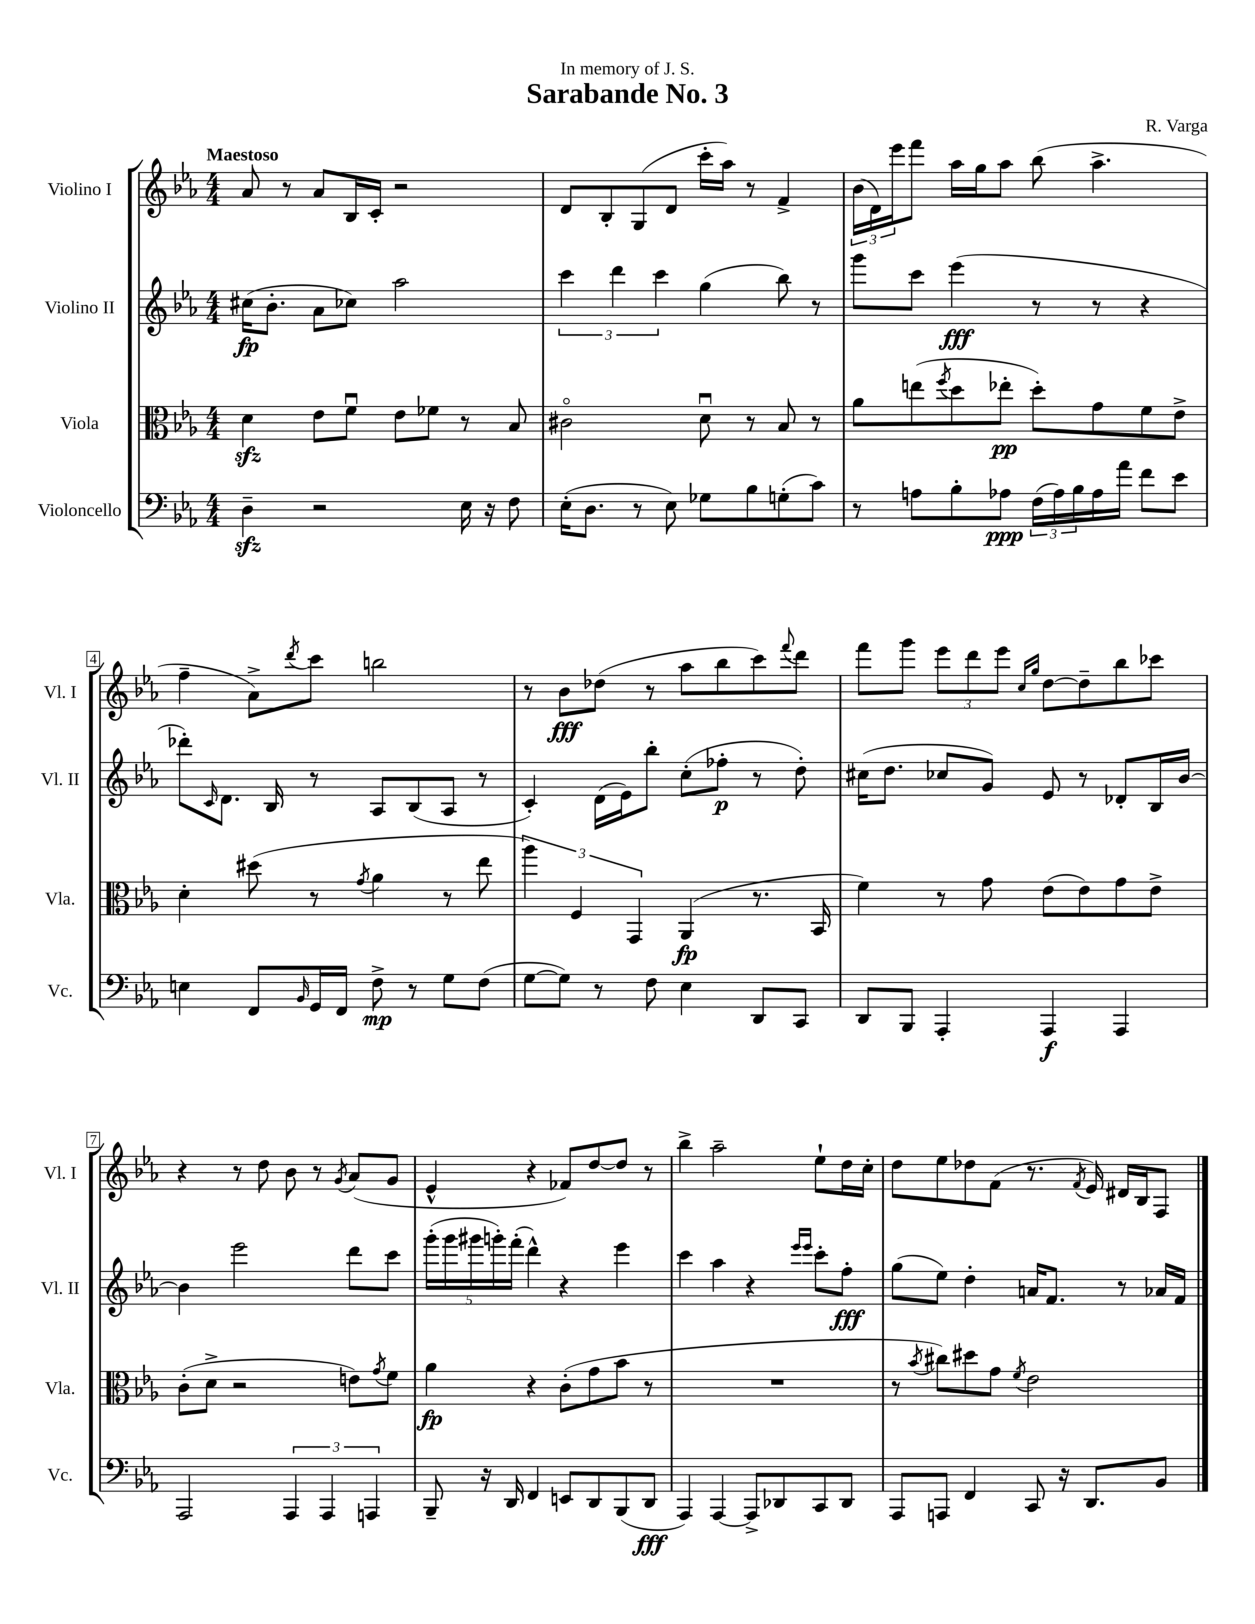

**kern	**dynam	**kern	**dynam	**kern	**dynam	**kern	**dynam
*part4	*part4	*part3	*part3	*part2	*part2	*part1	*part1
*staff4	*staff4	*staff3	*staff3	*staff2	*staff2	*staff1	*staff1
*I"Violoncello	*	*I"Viola	*	*I"Violino II	*	*I"Violino I	*
*I'Vc.	*	*I'Vla.	*	*I'Vl. II	*	*I'Vl. I	*
*clefF4	*	*clefC3	*	*clefG2	*	*clefG2	*
*k[b-e-a-]	*	*k[b-e-a-]	*	*k[b-e-a-]	*	*k[b-e-a-]	*
*M4/4	*	*M4/4	*	*M4/4	*	*M4/4	*
=1	=1	=1	=1	=1	=1	=1	=1
!	!	!	!	!	!	!LO:TX:a:B:t=Maestoso	!
4Dzz~\	.	4dzz\	.	(16cc#X\KL	fp	8a-/	.
.	.	.	.	8.b-'\J	.	.	.
.	.	.	.	.	.	8r	.
2r	.	8e-\L	.	8a-\L	.	8a-/L	.
.	.	8fu\J	.	8cc-X\J)	.	16B-/L	.
.	.	.	.	.	.	16c'/JJ	.
.	.	8e-\L	.	2aa-\	.	2r	.
.	.	8f-X\J	.	.	.	.	.
16E-\	.	8r	.	.	.	.	.
16r	.	.	.	.	.	.	.
8F\	.	8B-/	.	.	.	.	.
=2	=2	=2	=2	=2	=2	=2	=2
(16E-'\KL	.	2c#X\	.	6ccc\	.	8d/L	.
8.D\J	.	.	.	.	.	.	.
.	.	.	.	.	.	8B-'/	.
.	.	.	.	6ddd\	.	.	.
8r	.	.	.	.	.	(8G/	.
.	.	.	.	6ccc\	.	.	.
8E-\)	.	.	.	.	.	8d/J	.
8G-X\L	.	8du\	.	(4gg\	.	16ccc'\LL	.
.	.	.	.	.	.	16aa-\JJ)	.
8B-\	.	8r	.	.	.	8r	.
(8Gn'\	.	8B-/	.	8bb-\)	.	4f^/	.
8c\J)	.	8r	.	8r	.	.	.
=3	=3	=3	=3	=3	=3	=3	=3
8r	.	8a-\L	.	8ggg\L	.	(24b-\LL	.
.	.	.	.	.	.	24d\)	.
.	.	.	.	.	.	24eee-\J	.
8An\L	.	(8een\	.	8ccc\J	.	8fff\J	.
.	.	8qff/	.	.	.	.	.
8B-'\	.	8dd\	.	(4eee-\	fff	16aa-\LL	.
.	.	.	.	.	.	16gg\J	.
8A-X\J	ppp	8ee-X'\J	pp	.	.	8aa-\J	.
(24F\LL	.	8dd'\L)	.	8r	.	(8bb-\	.
24A-\)	.	.	.	.	.	.	.
24B-\	.	.	.	.	.	.	.
16A-\	.	8g\	.	8r	.	4.aa-^\	.
16a-\JJ	.	.	.	.	.	.	.
8f\L	.	8f\	.	4r	.	.	.
8e-\J	.	8e-^\J	.	.	.	.	.
!!LO:LB:g=z
=4	=4	=4	=4	=4	=4	=4	=4
4En\	.	4d'\	.	8ddd-X'\L)	.	4ff~\	.
.	.	.	.	16qqc/	.	.	.
.	.	.	.	8.d\J	.	.	.
8FF/L	.	(8dd#X\	.	.	.	8a-^\L)	.
.	.	.	.	16B-/	.	.	.
16qqBB-/	.	.	.	.	.	8qddd/	.
16GG/L	.	8r	.	8r	.	8ccc\J	.
16FF/JJ	.	.	.	.	.	.	.
.	.	8qg/	.	.	.	.	.
8F^\	mp	4a-\	.	8A-/L	.	2bbn\	.
8r	.	.	.	(8B-/	.	.	.
8G\L	.	8r	.	8A-/J	.	.	.
(8F\J	.	8ee-\	.	8r	.	.	.
=5	=5	=5	=5	=5	=5	=5	=5
[8G\L	.	6aa-\)	.	4c'/)	.	8r	.
8G\J])	.	.	.	.	.	8b-\L	fff
.	.	6F/	.	.	.	.	.
8r	.	.	.	(16d\LL	.	(8dd-X\J	.
.	.	.	.	16e-\J)	.	.	.
.	.	6GG/	.	.	.	.	.
8F\	.	.	.	8bb-'\J	.	8r	.
4E-\	.	(4AA-/	fp	(8cc'\L	.	8aa-\L	.
.	.	.	.	8ff-X'\J	p	8bb-\	.
8DD/L	.	8.r	.	8r	.	8ccc\)	.
.	.	.	.	.	.	8qqfff/	.
8CC/J	.	.	.	8dd'\)	.	8ddd\J	.
.	.	16BB-/	.	.	.	.	.
=6	=6	=6	=6	=6	=6	=6	=6
8DD/L	.	4f\)	.	(16cc#X\KL	.	8fff\L	.
.	.	.	.	8.dd\J	.	.	.
8BBB-/J	.	.	.	.	.	8ggg\J	.
4AAA-'/	.	8r	.	8cc-X/L	.	12eee-\L	.
.	.	.	.	.	.	12ddd\	.
.	.	8g\	.	8g/J)	.	.	.
.	.	.	.	.	.	12eee-\J	.
.	.	.	.	.	.	16qqcc/LL	.
.	.	.	.	.	.	16qqgg/JJ	.
4AAA-/	f	(8e-\L	.	8e-/	.	[8dd\L	.
.	.	8e-\)	.	8r	.	8dd~\]	.
4AAA-/	.	8g\	.	8d-X'/L	.	8bb-\	.
.	.	8e-^\J	.	16B-/L	.	8ccc-X\J	.
.	.	.	.	[16b-/JJ	.	.	.
!!LO:LB:g=z
=7	=7	=7	=7	=7	=7	=7	=7
2AAA-/	.	(8c'\L	.	4b-\]	.	4r	.
.	.	8d^\J	.	.	.	.	.
.	.	2r	.	2eee-\	.	8r	.
.	.	.	.	.	.	8dd\	.
6AAA-/	.	.	.	.	.	8b-\	.
.	.	.	.	.	.	8r	.
6AAA-/	.	.	.	.	.	.	.
.	.	.	.	.	.	8qg/	.
.	.	8en\L)	.	8ddd\L	.	(8a-/L	.
6AAAn/	.	.	.	.	.	.	.
.	.	8qg/	.	.	.	.	.
.	.	8f\J	.	8ccc\J	.	8g/J	.
=8	=8	=8	=8	=8	=8	=8	=8
8BBB-~/	.	4a-\	fp	(20ggg'\LL	.	4e-^^/	.
.	.	.	.	20ggg\	.	.	.
.	.	.	.	20ggg#X\	.	.	.
16r	.	.	.	.	.	.	.
.	.	.	.	20gggn'\)	.	.	.
16DD/	.	.	.	.	.	.	.
.	.	.	.	(20fff'\JJ	.	.	.
4FF/	.	4r	.	4ddd^^\)	.	4r	.
8EEn/L	.	(8c'\L	.	4r	.	8f-X/L)	.
8DD/	.	8g\	.	.	.	[8dd/	.
(8BBB-/	.	8b-\J	.	4eee-\	.	8dd/J]	.
8DD/J	fff	8r	.	.	.	8r	.
=9	=9	=9	=9	=9	=9	=9	=9
4AAA-/)	.	1r	.	4ccc\	.	4bb-^\	.
[4AAA-/	.	.	.	4aa-\	.	2aa-~\	.
8AAA-^/L]	.	.	.	4r	.	.	.
8DD-X/	.	.	.	.	.	.	.
.	.	.	.	16qqeee-/LL	.	.	.
.	.	.	.	16qqeee-/JJ	.	.	.
8CC/	.	.	.	8ccc'\L	.	8ee-`\L	.
8DD-/J	.	.	.	8ff'\J	fff	16dd\L	.
.	.	.	.	.	.	16cc'\JJ	.
=10	=10	=10	=10	=10	=10	=10	=10
8AAA-/L	.	8r	.	(8gg\L	.	8dd\L	.
.	.	8qb-/	.	.	.	.	.
8AAAn/J	.	8cc#X\L)	.	8ee-\J)	.	8ee-\	.
4FF/	.	8dd#X\	.	4dd'\	.	8dd-X\	.
.	.	8g\J	.	.	.	(8f\J	.
.	.	8qf/	.	.	.	.	.
8CC/	.	2e-\	.	16an/KL	.	8.r	.
.	.	.	.	8.f/J	.	.	.
16r	.	.	.	.	.	.	.
.	.	.	.	.	.	8qf/	.
8.DD/L	.	.	.	.	.	16e-/)	.
.	.	.	.	8r	.	16d#X/LL	.
.	.	.	.	.	.	16B-/J	.
8BB-/J	.	.	.	16a-X/LL	.	8F/J	.
.	.	.	.	16f/JJ	.	.	.
==	==	==	==	==	==	==	==
*-	*-	*-	*-	*-	*-	*-	*-
